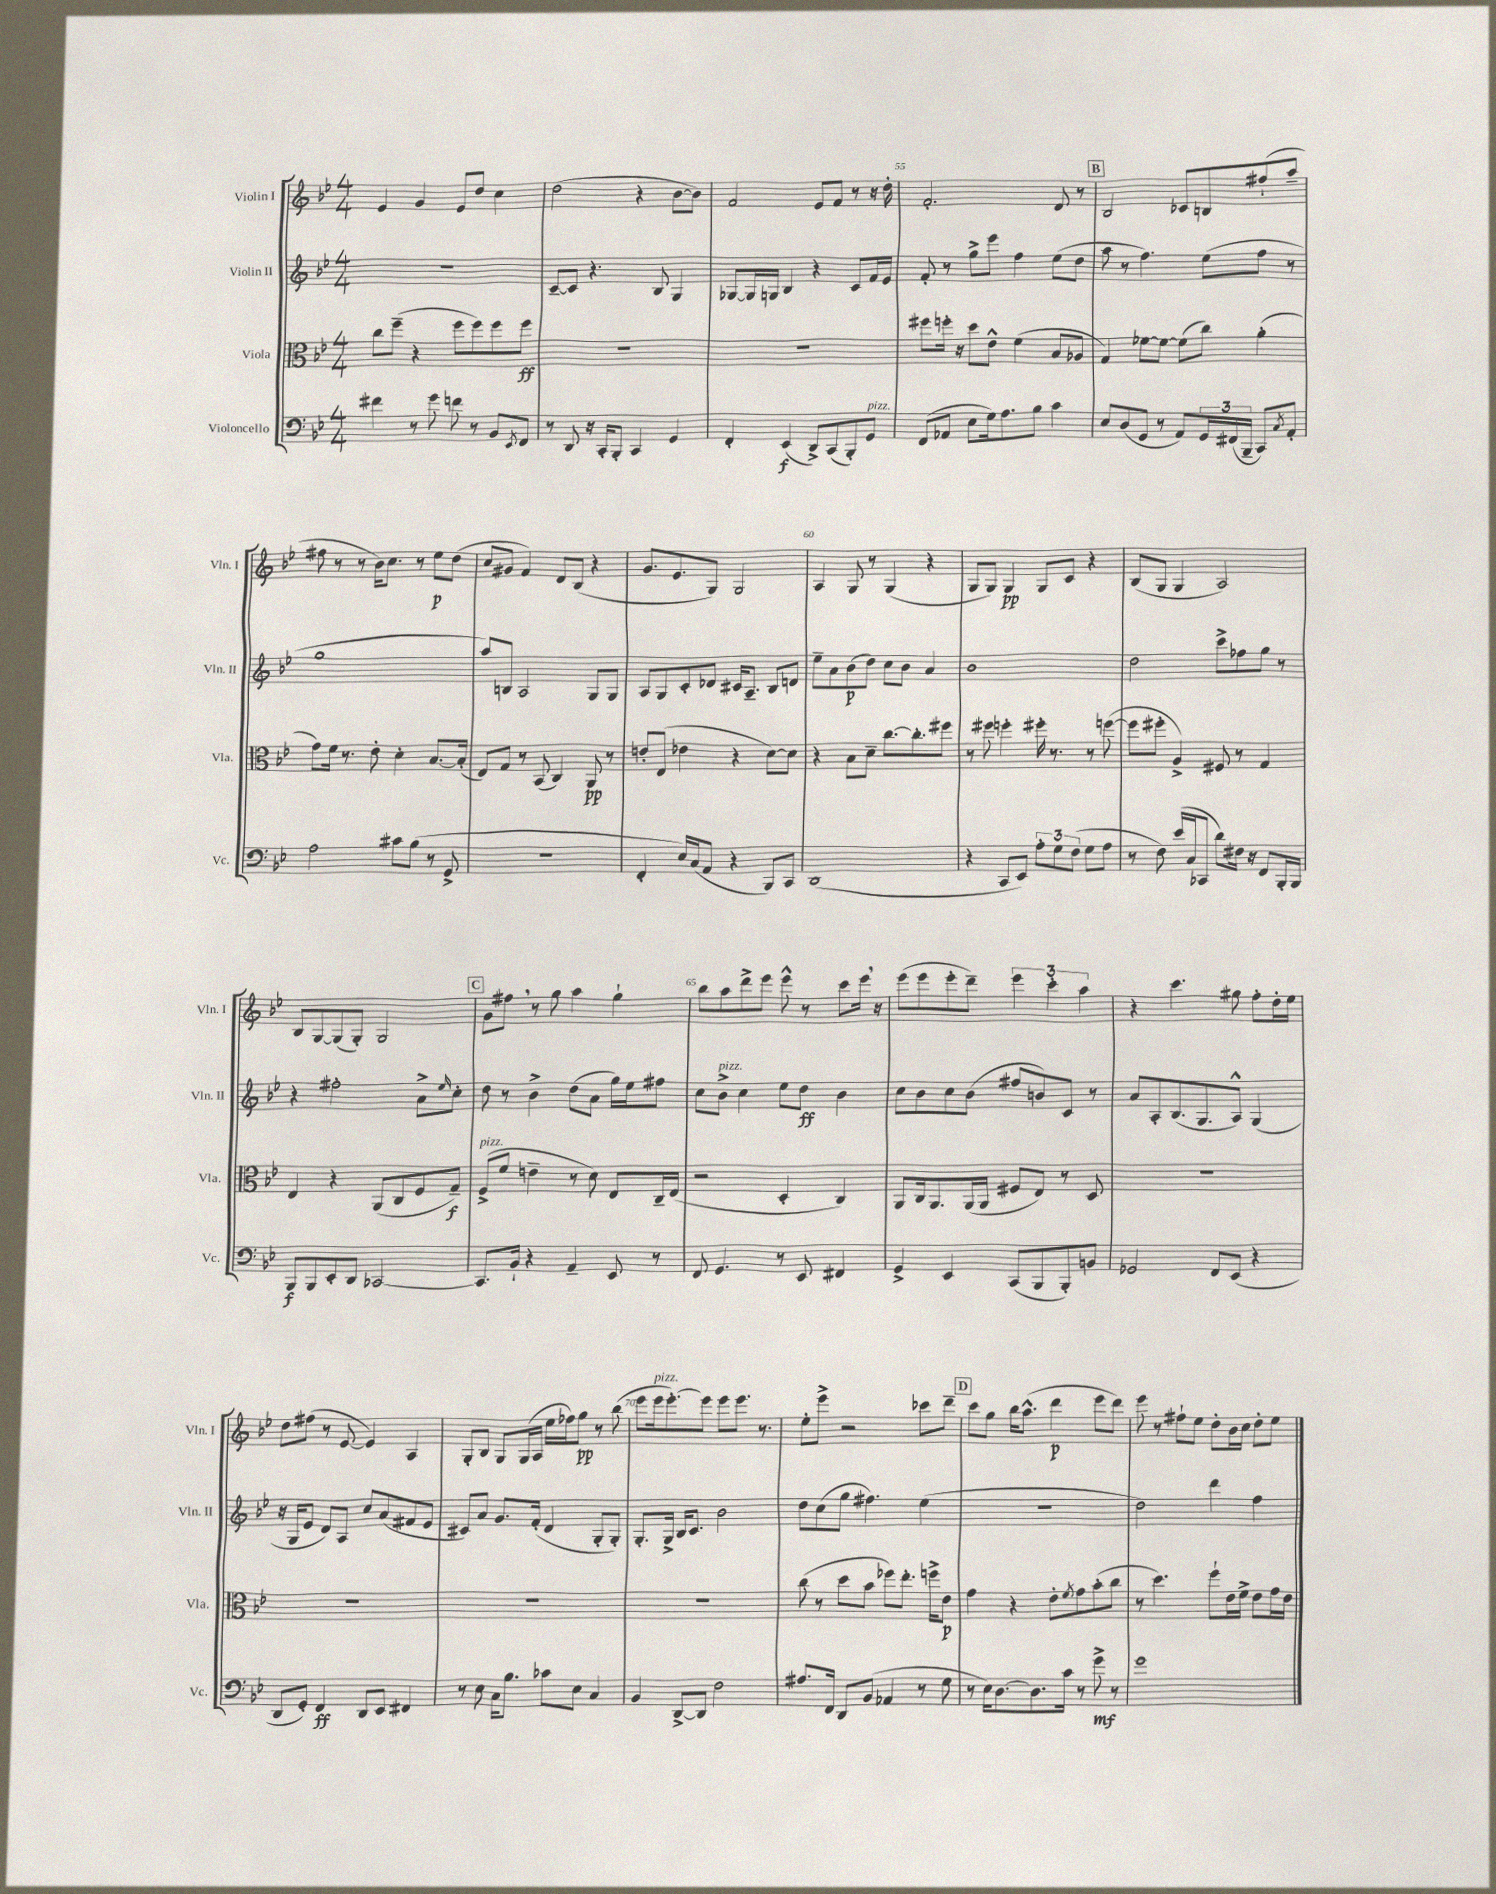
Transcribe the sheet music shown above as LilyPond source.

<<
\new StaffGroup <<
\new Staff = "s0" \with { instrumentName = "Violin I" shortInstrumentName = "Vln. I" } {
    \clef treble \key bes \major \numericTimeSignature \time 4/4
    ees'4 g'4 ees'8 d''8 c''4 |
    d''2( r4 bes'8~ bes'8) |
    f'2 ees'8 f'8 r8 r16 d''16-. |
    f'2.-. d'8 r8 |
    \mark \markup { \box "B" } bes2 ces'8 b8 fis''8-!( a''8-- |
    fis''8 r8 r8 bes'16) c''8. r8 ees''8\p d''8( |
    c''8 gis'8 f'4) d'8 bes8( r4 |
    g'8. ees'8. g8) g2 |
    a4 g8 r8 g4( r4 |
    g8 g8) g4\pp g8 c'8 r4 |
    bes8( g8 g4 a2) |
    bes8 g8~ g8( g8-.) g2 |
    \mark \markup { \box "C" } g'8 fis''8 \breathe r8 g''8 a''4 g''4-! |
    bes''8 a''8 d'''8-> ees'''8 ees'''8-^ r8 c'''8 ees'''16 \breathe r16 |
    ees'''8( ees'''8 ees'''8-. d'''8--) \tuplet 3/2 { ees'''4 c'''4-. a''4 } |
    r4 c'''4. gis''8 f''8-. d''16-. ees''16 |
    d''8 fis''8( r8 ees'8~ ees'4) a4 |
    g8-. bes8 g8 g16( a16 ees''16 fes''16) g''8\pp r8 bes''8( |
    ees'''8 ees'''16^\markup { \italic "pizz." } ees'''8.~-.) ees'''8 ees'''8 ees'''8. r8. |
    ees''8-. ees'''8-> r2 ces'''8 d'''8-- |
    \mark \markup { \box "D" } c'''8 g''8 bes''16 a''8.-^( d'''4\p ees'''8 d'''8) |
    ees'''8 r8 fis''8-! ees''8 d''8-. bes'16 c''16 d''8-. ees''8 \bar "|." |
}
\new Staff = "s1" \with { instrumentName = "Violin II" shortInstrumentName = "Vln. II" } {
    \clef treble \key bes \major \numericTimeSignature \time 4/4
    r1 |
    c'8~-- c'8 r4. bes8 g4 |
    ges8~ ges16 g16 bes4 r4 c'8 f'16 ees'16 |
    f'8-. r8 g''8-> ees'''8 f''4 ees''8( d''8 |
    \mark \markup { \box "B" } a''8 r8 f''4.) ees''8( f''8 r8 |
    g''1 |
    a''8) b8 a2 g8 g8 |
    a8 g8 c'8-. des'8 cis'16 a8.-- bes8 d'8 |
    ees''8-- a'8 bes'8\p( d''8) c''8 bes'8 a'4 |
    bes'1 |
    d''2 c'''8-> fes''8 g''8 r8 |
    r4 fis''2-. a'8-> \grace { ees''16 } c''8-. |
    \mark \markup { \box "C" } d''8 r8 bes'4-> d''8( a'8 g''16) ees''16 fis''8 |
    c''8 bes'8->^\markup { \italic "pizz." } c''4 ees''8 d''8\ff bes'4 |
    c''8 bes'8 c''8 bes'8( fis''8 b'8) c'8 r8 |
    a'8 a8-. bes8.( g8. a8-^) g4( |
    r16 g16 ees'8 d'8) a8 c''8 a'8( fis'8 ees'8 |
    cis'8) a'8 g'8. f'16-.( d'4 g8-. g8-.) |
    g8.-. g16-> bes16 c'8. bes'2 |
    d''8 c''8( g''8 fis''4.) ees''4( |
    \mark \markup { \box "D" } R1 |
    d''2) d'''4 f''4 \bar "|." |
}
\new Staff = "s2" \with { instrumentName = "Viola" shortInstrumentName = "Vla." } {
    \clef alto \key bes \major \numericTimeSignature \time 4/4
    c''8 f''8--( r4 f''8 f''8) f''8 f''8\ff |
    R1 |
    R1 |
    fis''8 f''16-. r16 d''8 ees'8-^ f'4( bes8 aes8 |
    \mark \markup { \box "B" } g4) fes'8~ fes'8~ fes'8( c''8) a'4-.( |
    g'8) f'16 r8. ees'8-. d'4-. bes8.~ bes16-.( |
    ees8) g8 r8 bes,8( c4) a,8\pp r8 |
    e'8-. ees8( ees'4 r4 d'8~) d'8 |
    r4 bes8 d'8-- c''8.~ c''8.-. fis''8 |
    r8 fis''8 f''4-. fis''16-. r8. r8 f''8~( |
    f''8 fis''8-. a4->) fis8 r8 g4 |
    ees4 r4 a,8( c8 f8 g8--\f) |
    \mark \markup { \box "C" } f8->^\markup { \italic "pizz." }( f'8 e'4-- r8 d'8) ees8 c16-- ees16( |
    r2 d4-. c4) |
    a,8 c16 a,8. a,16( a,16 fis8 ees8) r8 d8 |
    R1 |
    R1 |
    R1 |
    R1 |
    c''8( r8 d''8 bes'8 fes''8) ees''8.-. f''16-> ees'8\p |
    \mark \markup { \box "D" } g'4 r4 ees'8-. \acciaccatura { f'8 } g'8 bes'8-.( c''8 |
    r8 d''4.) f''8-! ees'16 f'16-> ees'8 g'16 ees'16 \bar "|." |
}
\new Staff = "s3" \with { instrumentName = "Violoncello" shortInstrumentName = "Vc." } {
    \clef bass \key bes \major \numericTimeSignature \time 4/4
    fis'4 r8 g'8 f'8 r8 bes,8 \acciaccatura { ees,8 } f,8 |
    r8 d,8 r16 c,16-. bes,,8-. c,4 g,4 |
    f,4-. ees,4\f( d,8->) c,8( bes,,8-.) g,8^\markup { \italic "pizz." } |
    f,8( aes,8 ees8 g16) a8. bes8 c'4 |
    \mark \markup { \box "B" } ees8 d8( g,8 r8 a,8) \tuplet 3/2 { g,16 fis,16( bes,,16-- } c,8) \acciaccatura { c8 } a,8-. |
    a2 cis'8 bes8( r8 g,8-> |
    R1 |
    f,4-. ees16) c16( a,8 r4 bes,,8) c,8 |
    d,1( |
    r4 c,8 ees,8) \tuplet 3/2 { a8-. g8 f8( } g8 a8 |
    r8 f8) ees'16( c16 ces,8 d'8) fis16 r16 f,8 bes,,16-. bes,,16 |
    bes,,8\f bes,,8 ees,8-. d,8 ces,2~ |
    \mark \markup { \box "C" } ces,8. bes,16-! r4 a,4-- ees,8 r8 |
    f,8 g,4. r8 ees,8 fis,4 |
    g,4-> ees,4 c,8( bes,,8 bes,,8-.) b,8 |
    ges,2 f,8 ees,8( r4 |
    d,8 g,8-.) f,4\ff d,8 ees,8 fis,4 |
    r8 ees8 c16 bes8. ces'8 ees8 c4 |
    bes,4 d,8~-> d,8 f2 |
    ais8. f,16 d,8 bes,8( aes,4 r8 g8 |
    \mark \markup { \box "D" } r8 ees16) d8.~ d8. c'16 r8 g'8->\mf r8 |
    g'1 \bar "|." |
}
>>
>>
\layout { \context { \Score currentBarNumber = #52 \override BarNumber.break-visibility = ##(#f #t #t) barNumberVisibility = #(every-nth-bar-number-visible 5) } }
